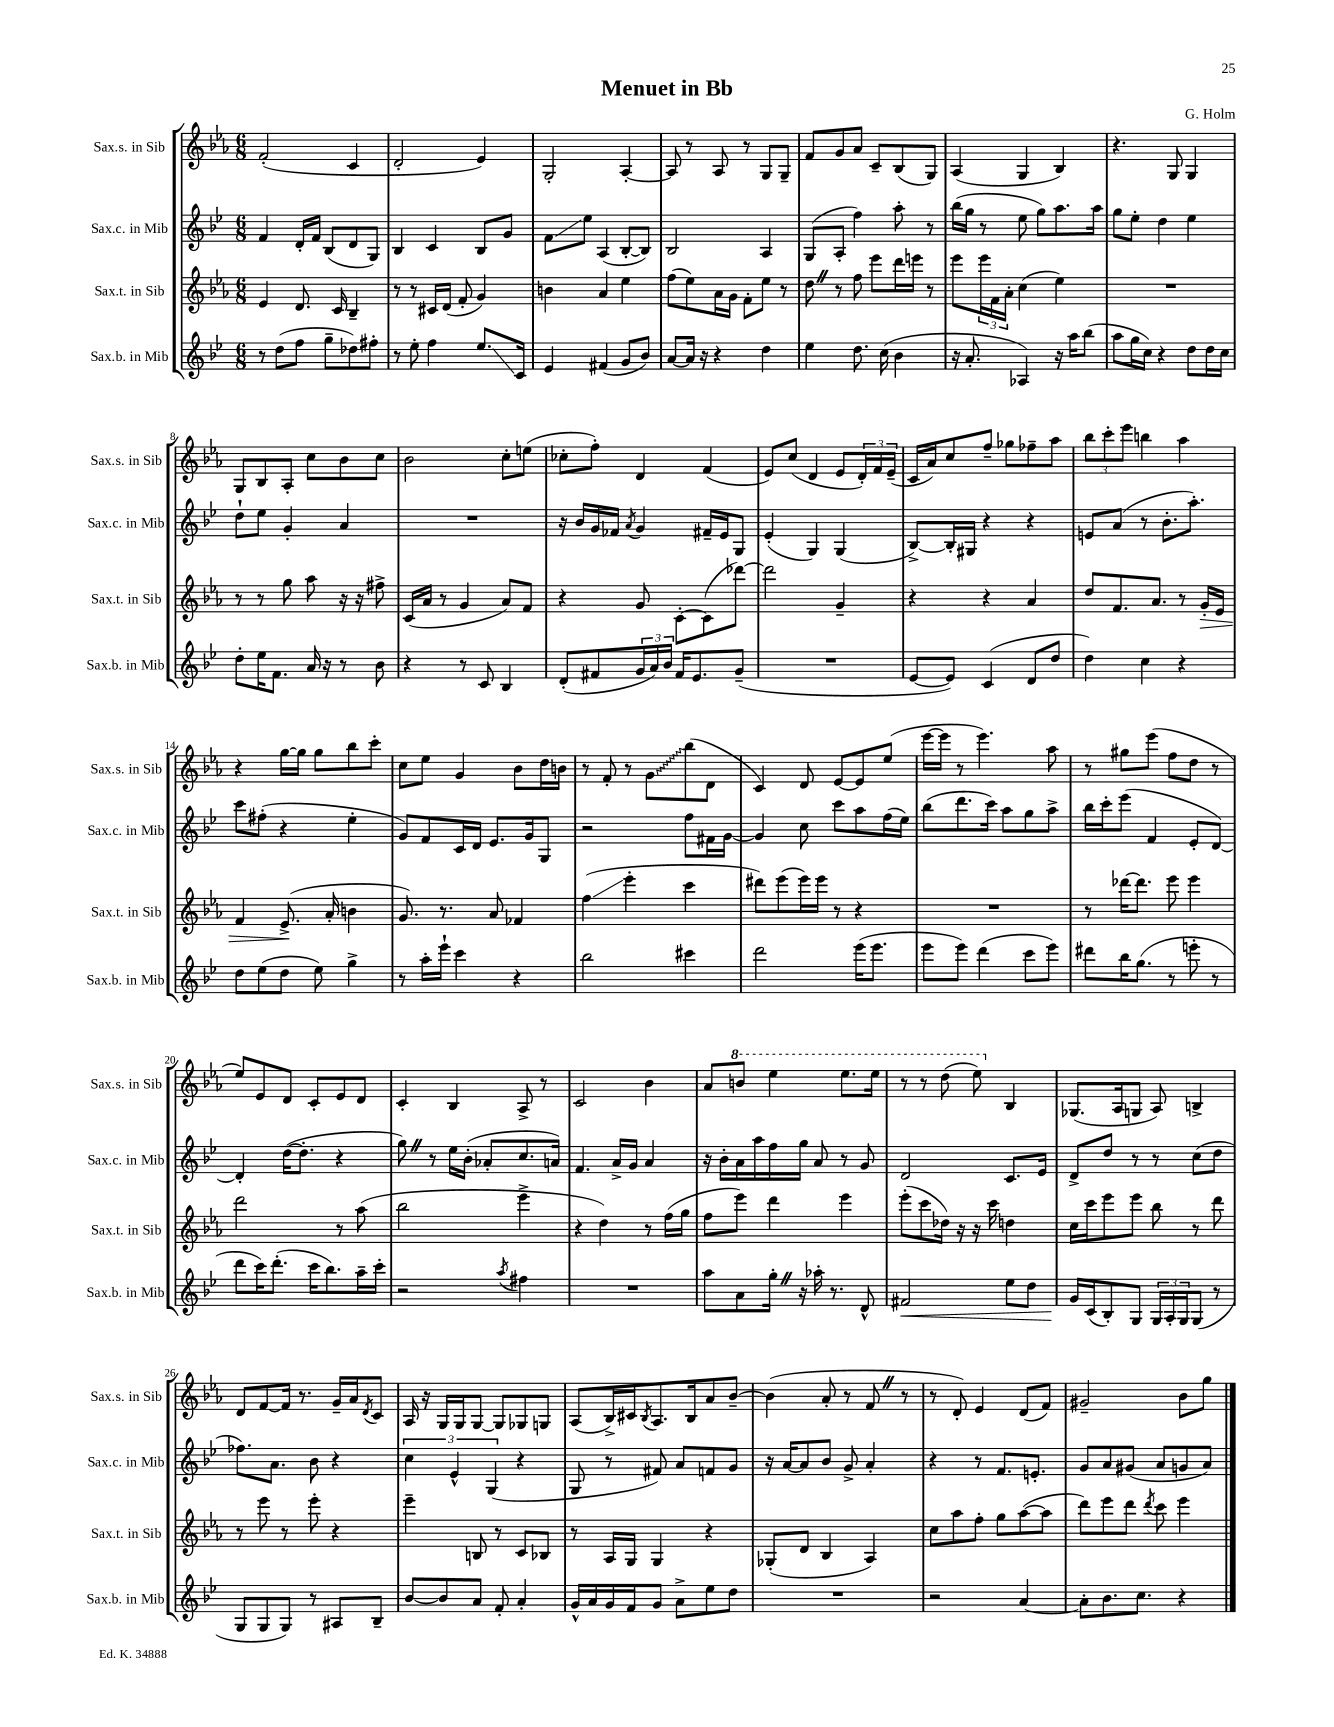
\header { title = "Menuet in Bb" composer = "G. Holm" }
<<
\new StaffGroup <<
\new Staff = "s0" \with { instrumentName = "Sax.s. in Sib" shortInstrumentName = "Sax.s. in Sib" } {
    \clef treble \key ees \major \numericTimeSignature \time 6/8
    f'2-.( c'4 |
    d'2-. ees'4) |
    g2-. aes4~-. |
    aes8 r8 aes8 r8 g8 g8-- |
    f'8 g'8 aes'8 c'8-- bes8( g8) |
    aes4( g4 bes4) |
    r4. g8 g4 |
    g8 bes8 aes8-. c''8 bes'8 c''8 |
    bes'2 c''8-. e''8( |
    ces''8-. f''8-.) d'4 f'4( |
    ees'8) c''8( d'4 ees'8 \tuplet 3/2 { d'16-.) f'16 ees'16--( } |
    c'16 aes'16) c''8 f''8-- ges''8 fes''8-- aes''8 |
    \tuplet 3/2 { bes''8 c'''8-. ees'''8 } b''4 aes''4 |
    r4 g''16~ g''16 g''8 bes''8 c'''8-. |
    c''8 ees''8 g'4 bes'8 d''16 b'16 |
    r8 f'8-. r8 \once \override Glissando.style = #'zigzag g'8\glissando bes''8( d'8 |
    c'4) d'8 ees'8~ ees'8 ees''8( |
    ees'''16~ ees'''16 r8 ees'''4.) aes''8 |
    r8 gis''8 ees'''8( f''8 d''8 r8 |
    ees''8) ees'8 d'8 c'8-. ees'8 d'8 |
    c'4-. bes4 aes8-> r8 |
    c'2 bes'4 |
    aes'8 \ottava #1 b''8 ees'''4 ees'''8. ees'''16 |
    r8 r8 d'''8( ees'''8) \ottava #0 bes4 |
    ges8.( aes16 g8 aes8) b4-> |
    d'8 f'8~ f'16 r8. g'16-- aes'16 \acciaccatura { d'8 } c'8 |
    aes16 r16 g16 g16 g8~ g8 ges8 g8 |
    aes8( bes16->) cis'16 \acciaccatura { bes8 } aes8. bes16 aes'8 bes'8~-- |
    bes'4( aes'8-. r8 f'8 \once \override BreathingSign.text = \markup { \musicglyph "scripts.caesura.straight" } \breathe r8 |
    r8 d'8-.) ees'4 d'8( f'8) |
    gis'2-- bes'8 g''8 \bar "|." |
}
\new Staff = "s1" \with { instrumentName = "Sax.c. in Mib" shortInstrumentName = "Sax.c. in Mib" } {
    \clef treble \key bes \major \numericTimeSignature \time 6/8
    f'4 d'16-. f'16 bes8( d'8 g8) |
    bes4 c'4 bes8 g'8 |
    f'8\glissando ees''8 a4( bes8~-. bes8) |
    bes2 a4 |
    g8( a8-. f''4) a''8-. r8 |
    bes''16( g''16 r8 ees''8 g''8) a''8. a''16 |
    g''8 ees''8-. d''4 ees''4 |
    d''8-! ees''8 g'4-. a'4 |
    R2. |
    r16 bes'16 g'16 fes'16 \acciaccatura { a'8 } g'4 fis'16-- ees'16 g8 |
    ees'4-.( g4) g4( |
    bes8~->) bes16-. gis16 r4 r4 |
    e'8 a'8( r8 bes'8.-. a''8.-.) |
    c'''8 fis''8-.( r4 ees''4-. |
    g'8) f'8 c'16 d'16 ees'8. g'16 g8 |
    r2 f''8 fis'16 g'16~ |
    g'4 c''8 c'''8 a''8 f''16( ees''16) |
    bes''8( d'''8. c'''16) a''8 g''8 a''8-> |
    bes''16 c'''16-. ees'''8( f'4 ees'8-. d'8~) |
    d'4-. d''16~( d''8.-. r4 |
    g''8) \once \override BreathingSign.text = \markup { \musicglyph "scripts.caesura.straight" } \breathe r8 ees''16 bes'16-.( aes'8-. c''8. a'16) |
    f'4. a'16-> g'16 a'4 |
    r16 bes'16-. a'16 a''16 f''16 g''16 a'8 r8 g'8 |
    d'2 c'8. ees'16 |
    d'8-> d''8 r8 r8 c''8( d''8 |
    fes''8.) a'8. bes'8 r4 |
    \tuplet 3/2 { c''4 ees'4-^ g4( } r4 |
    g8 r8 fis'8) a'8 f'8 g'8 |
    r16 a'16~ a'8 bes'8 g'8-> a'4-. |
    r4 r8 f'8. e'8.-. |
    g'8 a'8 gis'8( a'8 g'8 a'8) \bar "|." |
}
\new Staff = "s2" \with { instrumentName = "Sax.t. in Sib" shortInstrumentName = "Sax.t. in Sib" } {
    \clef treble \key ees \major \numericTimeSignature \time 6/8
    ees'4 d'8. c'16 bes4-- |
    r8 r8 cis'16 d'16( f'8-. g'4) |
    b'4 aes'4 ees''4 |
    f''8( ees''8) aes'16 g'16 f'8-. ees''8 r8 |
    d''8 \once \override BreathingSign.text = \markup { \musicglyph "scripts.caesura.straight" } \breathe r8 f''8 ees'''8 d'''16 e'''16 r8 |
    ees'''8 \tuplet 3/2 { ees'''16 f'16 aes'16-. } c''4( ees''4) |
    R2. |
    r8 r8 g''8 aes''8 r16 r16 fis''8-> |
    c'16( aes'16 r8 g'4 aes'8) f'8 |
    r4 g'8 c'8~-. c'8( des'''8~) |
    des'''2 g'4-- |
    r4 r4 aes'4 |
    d''8 f'8. aes'8. r8 g'16-.\> ees'16 |
    f'4 ees'8.->\!( aes'16-. b'4 |
    g'8.) r8. aes'8 fes'4 |
    f''4\glissando( ees'''4-. c'''4 |
    dis'''8) ees'''8( ees'''16) ees'''16 r8 r4 |
    R2. |
    r8 des'''16~ des'''8. ees'''8 ees'''4 |
    d'''2 r8 aes''8( |
    bes''2 ees'''4-> |
    r4 d''4) r8 f''16( g''16 |
    f''8 ees'''8) d'''4 ees'''4 |
    ees'''8-.( c'''8 des''16) r16 r16 c'''16 d''4 |
    c''16 c'''16 ees'''8 ees'''8 bes''8 r8 d'''8 |
    r8 ees'''8 r8 ees'''8-. r4 |
    ees'''4-- b8 r8 c'8 bes8 |
    r8 aes16 g16 g4 r4 |
    ges8-.( d'8 bes4 aes4) |
    c''8 aes''8 f''8-. g''8 aes''8~( aes''8 |
    d'''8) ees'''8 d'''8 \acciaccatura { d'''8 } c'''8 ees'''4 \bar "|." |
}
\new Staff = "s3" \with { instrumentName = "Sax.b. in Mib" shortInstrumentName = "Sax.b. in Mib" } {
    \clef treble \key bes \major \numericTimeSignature \time 6/8
    r8 d''8( f''8 g''8-- des''8) fis''8-. |
    r8 ees''8-. f''4 ees''8.\glissando c'16 |
    ees'4 fis'4( g'8 bes'8) |
    a'8~ a'16 r16 r4 d''4 |
    ees''4 d''8. c''16( bes'4 |
    r16 a'8.-. aes4) r16 a''16 bes''8( |
    a''8 g''16 c''16) r4 d''8 d''16 c''16 |
    d''8-. ees''16 f'8. a'16 r16 r8 bes'8 |
    r4 r8 c'8 bes4 |
    d'8-.( fis'8 \tuplet 3/2 { g'16 a'16) bes'16 } fis'16 ees'8. g'8--( |
    R2. |
    ees'8~ ees'8) c'4( d'8 d''8 |
    d''4) c''4 r4 |
    d''8 ees''8( d''8 ees''8) g''4-> |
    r8 a''16-. ees'''16-! c'''4 r4 |
    bes''2 cis'''4 |
    d'''2 ees'''16( ees'''8. |
    ees'''8 ees'''8) d'''4( c'''8 ees'''8) |
    dis'''8 bes''16 g''8.( r8 e'''8-. r8 |
    d'''8 c'''16) d'''8.-.( c'''16 bes''8.) a''16-- c'''16-. |
    r2 \acciaccatura { a''8 } fis''4 |
    R2. |
    a''8 a'8 g''16-. \once \override BreathingSign.text = \markup { \musicglyph "scripts.caesura.straight" } \breathe r16 aes''16-. r8. d'8-^ |
    fis'2\< ees''8 d''8 |
    g'16\! c'16( bes8-.) g8 \tuplet 3/2 { g16 a16-. g16 } g8( r8 |
    g8 g8 g8) r8 ais8 bes8-- |
    bes'8~ bes'8 a'8 f'8-. a'4-. |
    g'16-^ a'16 g'16 f'16 g'8 a'8-> ees''8 d''8 |
    R2. |
    r2 a'4~ |
    a'8-. bes'8. c''8. r4 \bar "|." |
}
>>
>>
